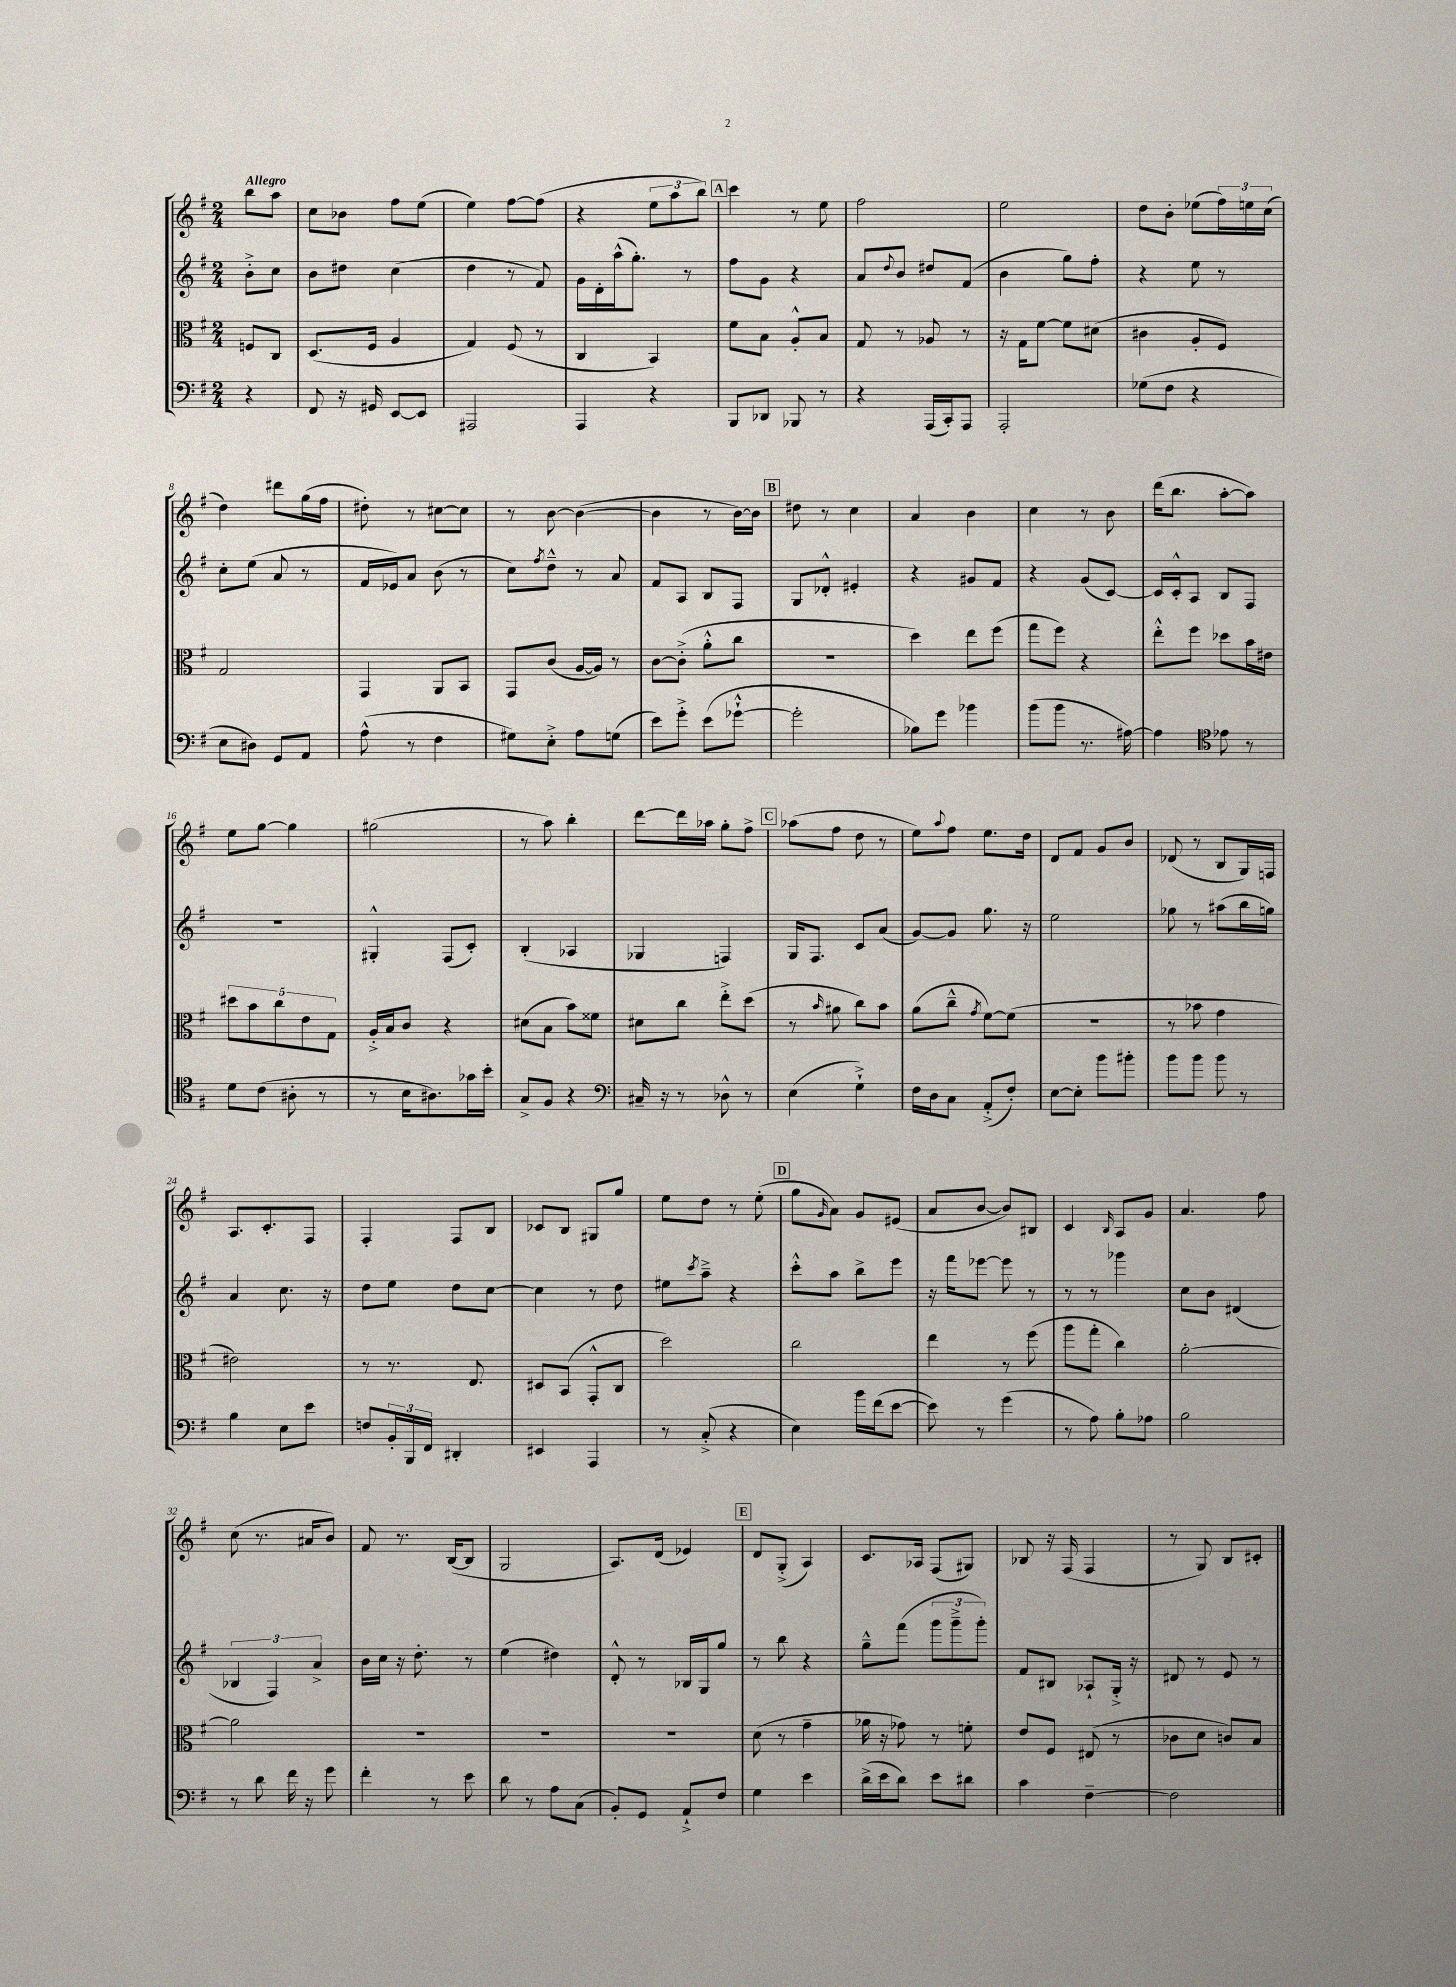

**kern	**kern	**kern	**kern
*part4	*part3	*part2	*part1
*staff4	*staff3	*staff2	*staff1
*clefF4	*clefC3	*clefG2	*clefG2
*k[f#]	*k[f#]	*k[f#]	*k[f#]
*M2/4	*M2/4	*M2/4	*M2/4
=	=	=	=
!	!	!	!LO:TX:a:B:t=Allegro
4r	8Fn/L	8b'^\L	8bb\L
.	8C/J	8cc\J	8aa\J
=1	=1	=1	=1
8FF#/	(8.D/L	8b\L	8cc\L
16r	.	8dd#X\J	8b-X\J
16GG#X/	16F#/Jk	.	.
[8EE/L	4A/	(4cc\	8ff#\L
8EE/J]	.	.	(8ee\J
=2	=2	=2	=2
2AAA#X/	4G/)	4dd\	4ee\)
.	(8F#/	8r	[8ff#\L
.	8r	8f#/)	(8ff#\J]
=3	=3	=3	=3
4AAA/	4C/	16g\LL	4r
.	.	16d'\	.
.	.	(16aa^^\J	.
.	.	8.gg'\J)	.
4r	4BB/)	.	12ee\L
.	.	.	12aa\
.	.	8r	.
.	.	.	12bb\J)
!!LO:REH:place=s1:t=A
=4	=4	=4	=4
8BBB/L	8f#\L	8ff#\L	4ccc\
8DD-X/J	8B\J	8g\J	.
8BBB-X/	8A'^^/L	4r	8r
8r	8B/J	.	8ee\
=5	=5	=5	=5
4r	8G/	8a/L	2ff#\
.	.	8qqdd/	.
.	8r	8b/J	.
(16AAA/LL	8A-X/	8dd#X/L	.
16CC'/J)	.	.	.
8AAA/J	8r	(8f#/J	.
=6	=6	=6	=6
2AAA'/	16r	4b\	2ee\
.	16G\KL	.	.
.	[8f#\J	.	.
.	8f#\L]	8gg\L)	.
.	(8d#X\J	8ff#'\J	.
=7	=7	=7	=7
(8G-X\L	4c#X\	4r	8dd\L
8F#\J	.	.	8b'\J
4r	8A'/L	8ee\	(8ee-X\L
.	8F#/J)	8r	24ff#\L)
.	.	.	24een\
.	.	.	(24cc\JJ
!!LO:LB:g=z
=8	=8	=8	=8
8E\L	2G/	8cc'\L	4dd\)
8D#X\J)	.	(8ee\J	.
8GG/L	.	8a/	8ddd#X\L
8AA/J	.	8r	(16gg\L
.	.	.	16ff#\JJ
=9	=9	=9	=9
(8A^^\	4GG/	16f#/LL	8dd#X'\)
.	.	16e-X/J)	.
8r	.	8a/J	8r
4F#\	8AA/L	(8b\	[8cc#X\L
.	8BB/J	8r	8cc#\J]
=10	=10	=10	=10
8G#X\L)	8GG/L	8cc\L)	8r
.	.	8qff#/	.
8E'^\J	(8c/J	8dd~^^\J	[8b\
8A\L	[16A/LL	8r	(4b\_
.	16A/JJ])	.	.
(8Gn\J	8r	8a/	.
=11	=11	=11	=11
8e\L)	[8c\L	8f#/L	4b\]
8g'^\J	(8c'^\J]	8A/J	.
(8e\L	8a'^^\L	8B/L	8r
[8g-X`^^\J	8cc\J	8F#/J	[16b\LL)
.	.	.	16b\JJ]
!!LO:REH:place=s1:t=B
=12	=12	=12	=12
2g-'\]	2r	8G/L	8dd#X\
.	.	8d-X'^^/J	8r
.	.	4e#X'/	4cc\
=13	=13	=13	=13
8B-X\L)	4dd\)	4r	4a/
8g\J	.	.	.
4b-X\	8ee\L	8g#X/L	4b\
.	(8ff#\J	8f#/J	.
=14	=14	=14	=14
(8b\L	8gg\L	4r	4cc\
8b\J	8ff#\J)	.	.
8.r	4r	(8g/L	8r
.	.	[8c/J)	8b\
[16A#X\)	.	.	.
=15	=15	=15	=15
4A#\]	8ee'^^\L	16c/LL]	(16ddd\KL
.	.	16c'^^/J	8.bb\J
.	8ff#\J	8A/J	.
*clefC4	*	*	*
8e-X\	8dd-X\L	8B/L	[8aa'\L
8r	16b\L	8F#/J	8aa\J])
.	16e#X\JJ	.	.
!!LO:LB:g=z
=16	=16	=16	=16
8d\L	10dd#X\L	2r	8ee\L
.	10b\	.	.
(8c\J	.	.	[8gg\J
.	10cc\	.	.
8A#X'\	.	.	4gg\]
.	10e\	.	.
8r	.	.	.
.	10G\J	.	.
=17	=17	=17	=17
8r	16A'^/LL	4G#X'^^/	(2gg#X\
.	16B/J	.	.
16B\KL	8c/J	.	.
8.A#X\)	.	.	.
.	4r	(8F#/L	.
16g-X\L	.	8c'/J)	.
16b'\JJ	.	.	.
=18	=18	=18	=18
8G^/L	(8d#X\L	(4B'/	8r
8F#/J	8B\J	.	8aa\)
4r	8b\L)	4A-X/	4bb'\
.	8f##X\J	.	.
=19	=19	=19	=19
*clefF4	*	*	*
16C#X~/	8d#X\L	4G-X/	[8ddd\L
16r	.	.	.
8r	8cc\J	.	16ddd\L]
.	.	.	16aa-X\JJ
8D-X^^\	8ee'^\L	4Fn/)	8gg'\L
8r	(8dd\J	.	8ff#^\J
!!LO:REH:place=s1:t=C
=20	=20	=20	=20
(4E\	8r	16G/KL	(8aa-X\L
.	.	8.F#/J	.
.	16qqb/	.	.
.	8a#X\	.	8ff#\J
4G`^\)	8cc\L)	8c/L	8dd\
.	8b\J	(8a/J	8r
=21	=21	=21	=21
16F#\LL	(8a\L	[8g/L)	8ee\L)
16D\J	.	.	.
.	.	.	8qqaa/
8C\J	8cc~^^\J	8g/J]	8ff#\J
.	8qg/	.	.
(8AA'^/L	[8f#\L)	8.gg\	8.ee\L
8F#'/J)	(8f#\J]	.	.
.	.	16r	16dd\Jk
=22	=22	=22	=22
[8E\L	2r	2ee\	8d/L
8E'\J]	.	.	8f#/J
8b\L	.	.	8g/L
8b#X'\J	.	.	8b/J
=23	=23	=23	=23
8b\L	8r	8gg-X\	(8d-X/
8b\J	8b-X\	8r	8r
8b\	4g\	(8aa#X\L	8B/L
8r	.	16bb\L	16G/L)
.	.	16ggn\JJ)	16Fn/JJ
!!LO:LB:g=z
=24	=24	=24	=24
4B\	2e#X\)	4a/	8.A/L
.	.	.	8.c'/
8E\L	.	8.cc\	.
8e\J	.	.	8F#/J
.	.	16r	.
=25	=25	=25	=25
8Fn/L	8r	8dd\L	4F#'/
24BB'/L	8.r	8ee\J	.
24BBB/	.	.	.
24FF#/JJ	.	.	.
4DD#X'/	.	8dd\L	8F#/L
.	8.E/	.	.
.	.	[8cc\J	8B/J
=26	=26	=26	=26
4EE#X/	8D#X/L	4cc\]	8c-X/L
.	(8BB/J	.	8B/J
4AAA/	8GG'^^/L	8r	8G#X/L
.	8C/J	8dd\	8gg/J
=27	=27	=27	=27
8r	2dd\)	8ee#X\L	8ee\L
.	.	8qccc/	.
(8C'^/	.	8aa~^\J	8dd\J
4r	.	4r	8r
.	.	.	(8ee'\
!!LO:REH:place=s1:t=D
=28	=28	=28	=28
4E\)	2cc\	8ccc'^^\L	8gg\L
.	.	.	16qqg/
.	.	8aa\J	8a\J)
16b\LL	.	8bb^\L	8g/L
(16f#\J	.	.	.
[8e\J	.	8eee\J	(8e#X/J
=29	=29	=29	=29
8e\])	4ee\	16r	8a/L
.	.	16fff#\KL	.
8r	.	[8eee-X\J	[8b/J
(4g\	8r	8eee-\]	8b/L])
.	(8ff#\	8r	8B#X/J
=30	=30	=30	=30
8r	8aa\L	8r	4c/
8A\)	8gg'\J	8r	.
.	.	.	16qqB/
8B'\L	4cc\)	4ggg-X\	8A/L
8A-X\J	.	.	8g/J
=31	=31	=31	=31
2B\	[2a'\	8cc\L	4.a/
.	.	8b\J	.
.	.	(4d#X/	.
.	.	.	8ff#\
!!LO:LB:g=z
=32	=32	=32	=32
8r	2a\]	6B-X/	(8cc\
8d\	.	.	8.r
.	.	6F#/)	.
16f#\	.	.	.
16r	.	.	16a#X/KL
.	.	6a^/	.
8g\	.	.	8b/J)
=33	=33	=33	=33
4f#'\	2r	16b\LL	8f#/
.	.	16cc\JJ	.
.	.	16r	8.r
.	.	8.dd'\	.
8r	.	.	.
.	.	.	([16B/KL
8e\	.	8r	8B/J]
=34	=34	=34	=34
8d\	2r	(4ee\	2G/
8r	.	.	.
8A\L	.	4dd#X\)	.
(8C\J	.	.	.
=35	=35	=35	=35
8BB'/L)	2r	8d'^^/	8.A/L)
8GG/J	.	8r	.
.	.	.	(16d/Jk
8AA`^/L	.	16B-X/LL	4e-X/)
.	.	16G/J	.
8F#/J	.	8gg/J	.
!!LO:REH:place=s1:t=E
=36	=36	=36	=36
4G\	(8d\	8r	8d/L
.	8r	8bb\	(8G'^/J
4e\	4g~\	4r	4A/)
=37	=37	=37	=37
(16d^\LL	16a-X\	8gg~^^\L	8.c/L
16e\J	16r	.	.
8d\J)	8g-X\)	(8fff#\J	.
.	.	.	16A-X/Jk
8e\L	8r	12ggg\L	(8F#/L
.	.	12ggg~^\	.
8d#X\J	8fn'\	.	8G#X/J)
.	.	12ggg'\J)	.
=38	=38	=38	=38
4c\	8e/L	8f#/L	8B-X/
.	8F#/J	8B#X/J	16r
.	.	.	(16F#/
[4F#~\	(8E#X/	8A-X`/L	4F#/
.	8r	16G'^/Jk	.
.	.	16r	.
=39	=39	=39	=39
2F#\]	8c-X\L	8d#X/	8r
.	8d\J	8r	8G/)
.	8cn/L)	8e/	8B/L
.	8B/J	8r	8c#X'/J
==	==	==	==
*-	*-	*-	*-
